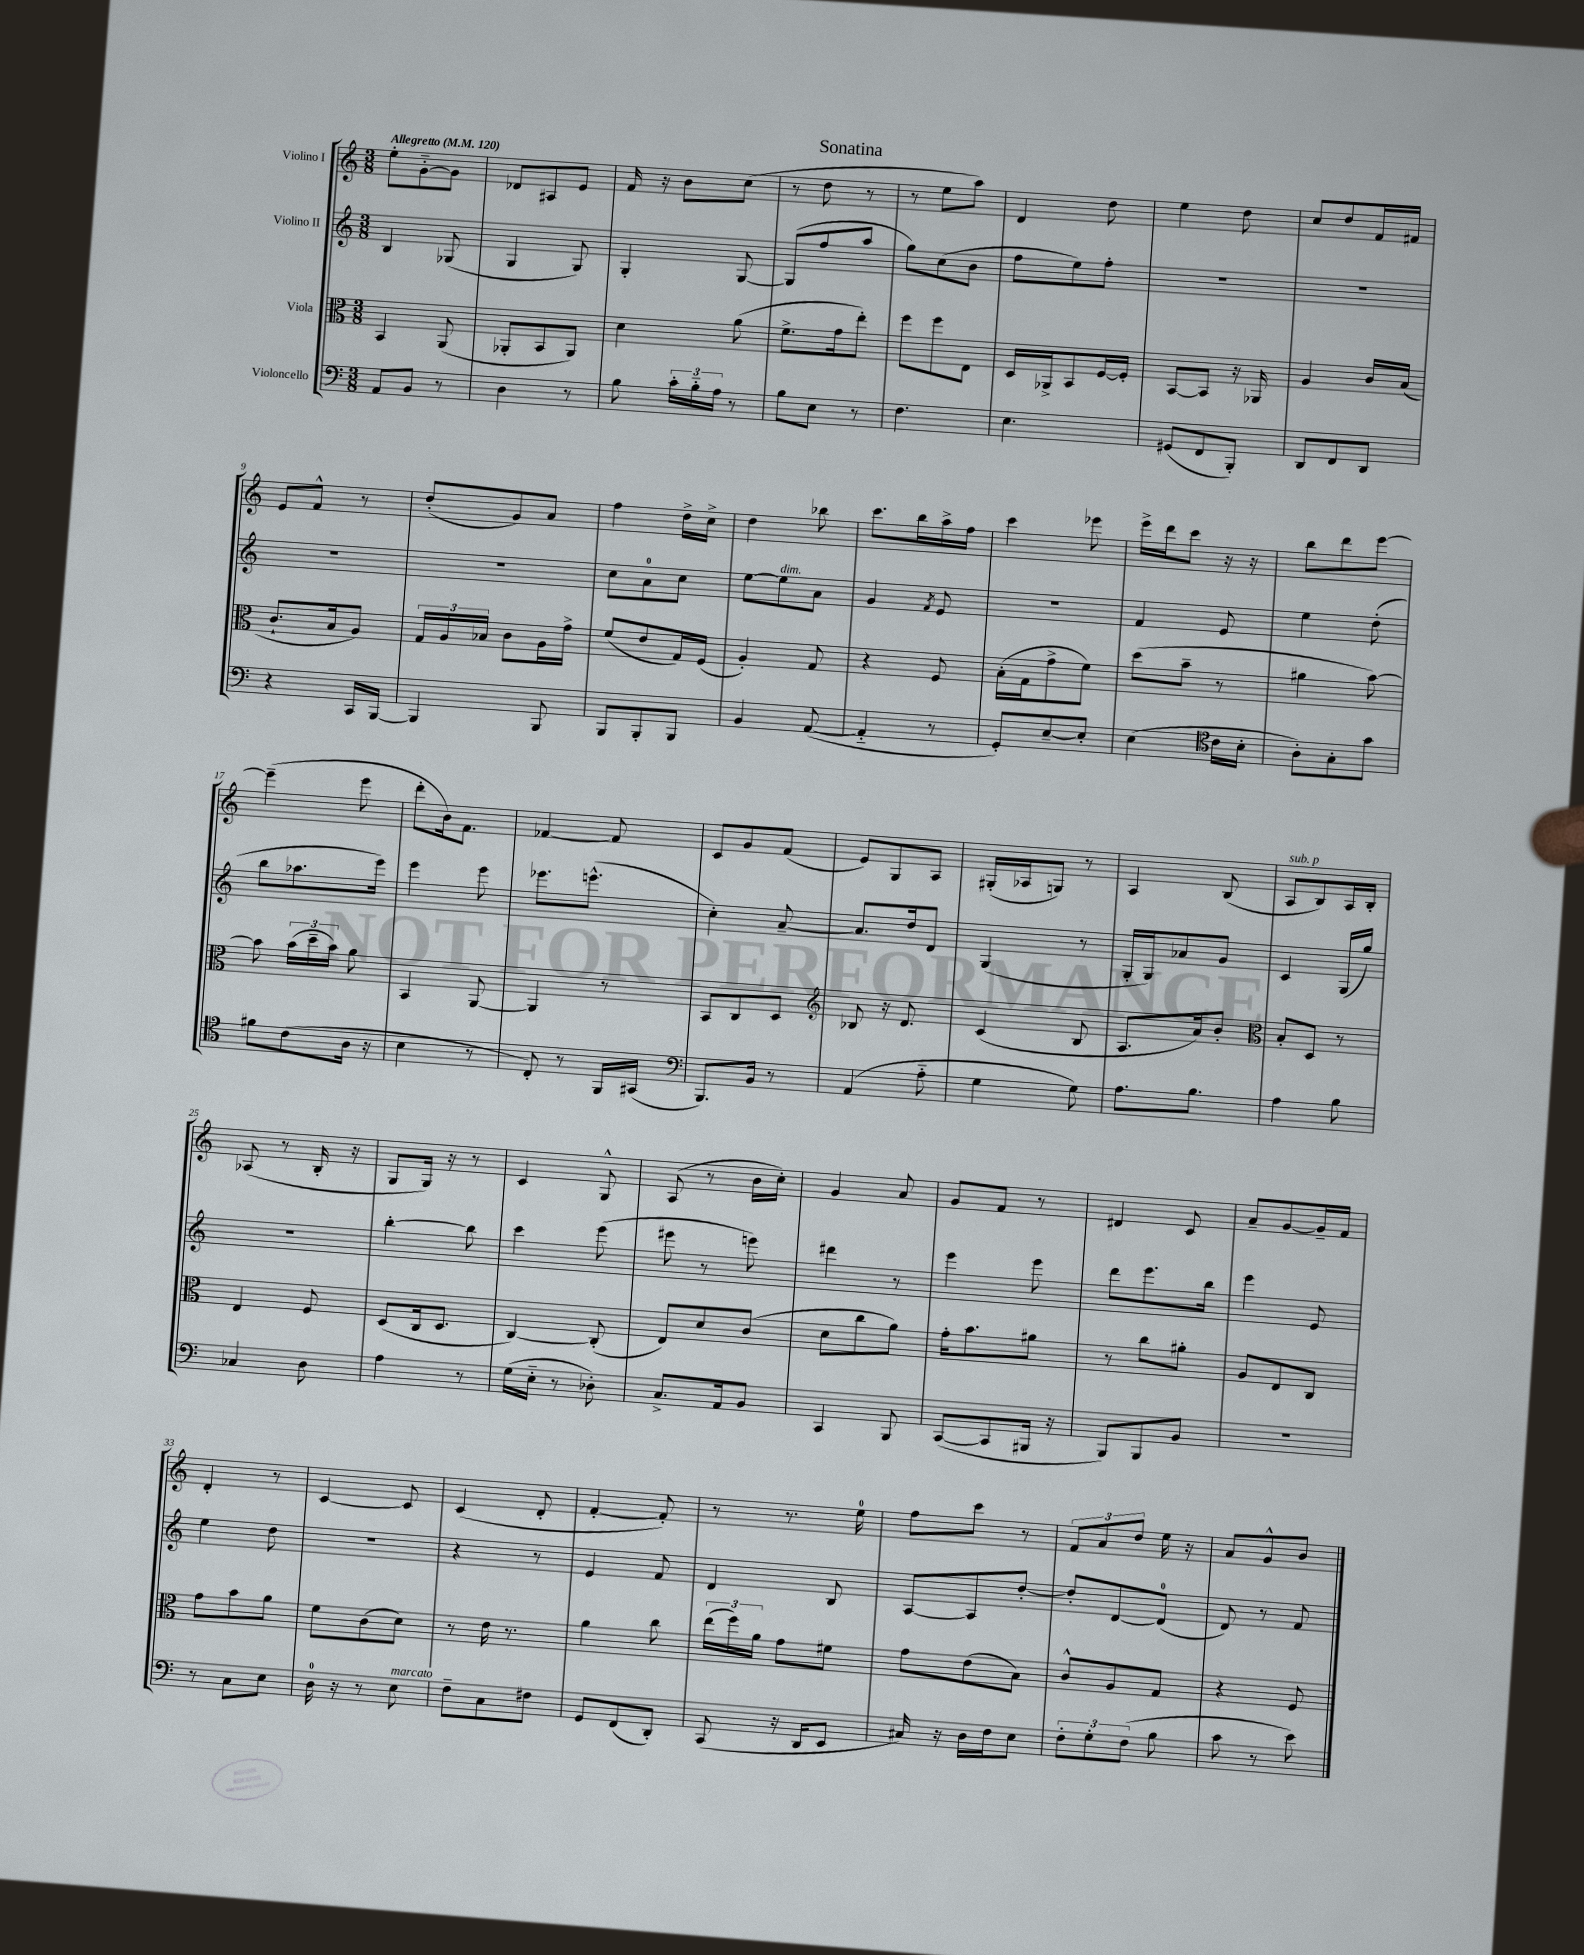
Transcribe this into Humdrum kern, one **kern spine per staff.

**kern	**kern	**kern	**kern
*staff4	*staff3	*staff2	*staff1
*clefF4	*clefC3	*clefG2	*clefG2
*k[]	*k[]	*k[]	*k[]
*M3/8	*M3/8	*M3/8	*M3/8
*MM120	*MM120	*MM120	*MM120
8AA	4BB	4B	8ee'
8BB	.	.	[8g'~
8r	(8AA	(8G-	8g]
=	=	=	=
4D	8AA-'	4G	8d-
.	8BB	.	8A#
8r	8AA-)	8G)	8e
=	=	=	=
8B	4d	4G'	16f
.	.	.	16r
24c'	.	.	8b
24B'~	.	.	.
24A	.	.	.
8r	(8a	[8G	(8cc
=	=	=	=
8B	8.f^	(8G]	8r
8E	.	8ff	8dd
.	16g	.	.
8r	8ee')	8aa	8r
=	=	=	=
4.F	8ff	8gg)	8r
.	8ff	(8cc	8ee
.	8E	8b	8aa)
=	=	=	=
4.E	16D	8ff	4d
.	16AA-^	.	.
.	8BB	8ee)	.
.	[16F	8ff'	8dd
.	16F']	.	.
=	=	=	=
(8GG#	[8BB	4.r	4ee
8FF	8BB]	.	.
8BBB')	16r	.	8dd
.	16AA-	.	.
=	=	=	=
8DD	4A	4.r	8cc
8FF	.	.	8dd
8DD	16c	.	16f
.	(16B	.	16f#
=	=	=	=
4r	8.c`	4.r	8e
.	.	.	8f^^
.	16B	.	.
16CC	8A)	.	8r
[16BBB	.	.	.
=	=	=	=
4BBB]	24G	4.r	(8dd'
.	24A	.	.
.	24B-	.	.
.	8c	.	8g)
8BBB	16A	.	8a
.	16g^	.	.
=	=	=	=
8BBB	(8f	8cc	4ff
8BBB'	8e	8a	.
8BBB	16G)	8cc	16dd^
.	(16F	.	16cc^
=	=	=	=
4BB	4A')	[8ee	4dd
.	.	8ee]	.
([8AA	8G	8a	8bb-
=	=	=	=
4AA'~]	4r	4g	8.ccc
.	.	.	16bb
.	.	8qf	.
8r	8F	8e	16aa^
.	.	.	16ff
=	=	=	=
8GG')	(16B'	4.r	4ccc
.	16G	.	.
[8E~	8g^	.	.
8E']	8f)	.	8eee-
=	=	=	=
(4E	(8dd	4f	16eee^
.	.	.	16ddd
.	8b~	.	8ccc
*clefC4	*	*	*
16c	8r	8e	16r
16B'	.	.	16r
=	=	=	=
8A')	4a#	4ee	8bb
8G'	.	.	8ddd
8g	[8b)	(8dd'	[8eee
=	=	=	=
8f#	8b]	8bb	(4eee~]
(8c	(24b	8.aa-	.
.	24dd~	.	.
.	24b)	.	.
16A	8a	.	8eee
16r	.	16eee)	.
=	=	=	=
4B	4BB	4eee	8ddd'
.	.	.	16b)
.	.	.	8.f
8r	[8AA	8eee	.
=	=	=	=
8C')	4AA]	8.eee-	[4f-
8r	.	.	.
.	.	(8.eee^^	.
16FF	8r	.	8f-]
(16GG#	.	.	.
=	=	=	=
*clefF4	*	*	*
8.BBB)	8BB	4cc')	8c
.	8C	.	8g
16BB	.	.	.
8r	8D	[8a~	(8f
=	=	=	=
*	*clefG2	*	*
(4AA	8B-	8.a]	8e)
.	16r	.	8G
.	8.d	16dd	.
8A'~	.	8d	8A
=	=	=	=
4G	(4c	(4G	(16G#'
.	.	.	16A-
.	.	.	8G)
8G)	8B	8r	8r
=	=	=	=
8.A	8.A	16G'	4A
.	.	16G)	.
.	.	8a-	.
8.B	16a)	.	.
.	8b'	8g	(8B
=	=	=	=
*	*clefC3	*	*
4A	8B'	4c	8A
.	8D	.	8B)
8B	8r	(16G	16A
.	.	16gg)	16B'
=	=	=	=
4C-	4E	4.r	(8A-
.	.	.	8r
8D	8F	.	16B'
.	.	.	16r
=	=	=	=
4A	(8D	[4bb'	8G
.	16C	.	16G)
.	8.D	.	16r
8r	.	8bb]	8r
=	=	=	=
(16G	[4C)	4ccc	4c
16E'~	.	.	.
8r	.	.	.
8D-')	(8C']	(8eee	8G^^
=	=	=	=
8.C^	8E)	8eee#	(8A
.	8d	8r	8r
16AA	.	.	.
8BB	(8c	8eee)	16b
.	.	.	16cc')
=	=	=	=
4CC	8d	4ddd#	4g
.	8cc	.	.
8BBB	8a)	8r	8a
=	=	=	=
([8CC	16g'	4eee	8g
.	8.b	.	.
8CC]	.	.	8f
16BBB#	8a#	8eee	8r
16r	.	.	.
=	=	=	=
8BBB)	8r	8ddd	4d#
8BBB	8cc	8.eee	.
8BB	8a#'	.	8c
.	.	16bb	.
=	=	=	=
4.r	8A	4eee	8a~
.	8E	.	[8g
.	8C	8e	16g~]
.	.	.	16f
=	=	=	=
8r	8g	4ee	4d'
8C	8b	.	.
8E	8a	8dd	8r
=	=	=	=
16D	8f	4.r	[4c
16r	.	.	.
8r	(8c	.	.
8E	8d)	.	8c]
=	=	=	=
8F~	8r	4r	(4c
8C	16e	.	.
.	8.r	.	.
8F#	.	8r	8d'
=	=	=	=
8GG	4a	4e	[4f'
(8FF	.	.	.
8DD')	8cc	8f	8f'])
=	=	=	=
(8CC	(24ee	4d	8r
.	24ff)	.	.
.	24a	.	.
16r	8g	.	8.r
16DD	.	.	.
8EE	8f#	8B	.
.	.	.	16ee
=	=	=	=
16C#)	8g	[8A	8ff
16r	.	.	.
16D	(8e	8A]	8ccc
16F	.	.	.
8E	8B)	[8dd'	8r
=	=	=	=
12F'	8c^^	8dd']	12f
12G'	.	.	12a
.	8A	[8d	.
(12F	.	.	12dd
8B	8G	(8d]	16ee
.	.	.	16r
=	=	=	=
8c	4r	8d)	8a
8r	.	8r	8g^^
8e)	8F	8f	8b
==	==	==	==
*-	*-	*-	*-
